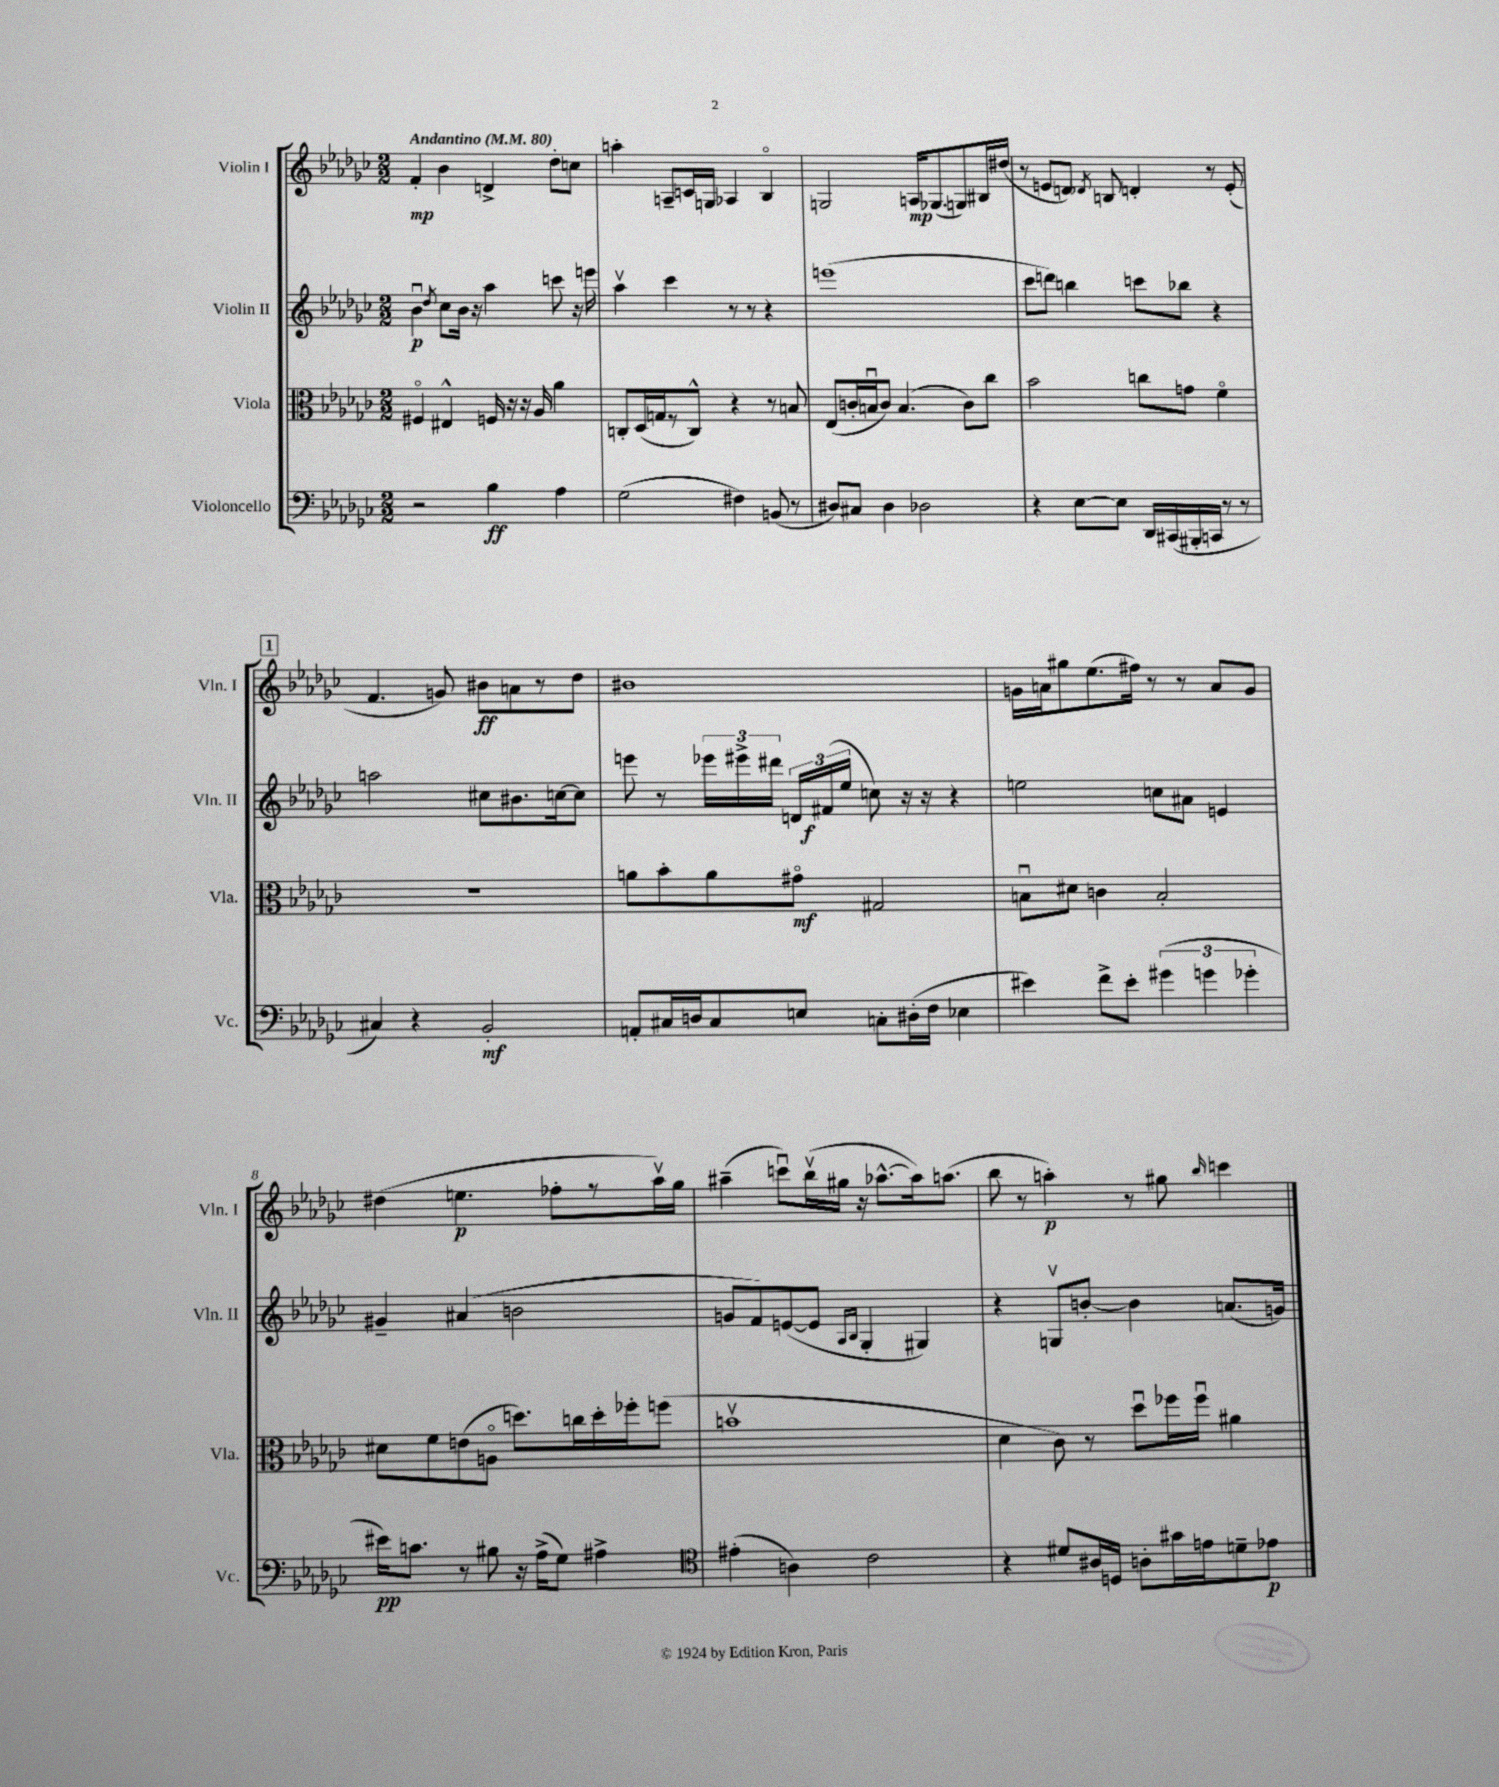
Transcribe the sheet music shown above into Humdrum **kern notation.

**kern	**kern	**kern	**kern
*staff4	*staff3	*staff2	*staff1
*clefF4	*clefC3	*clefG2	*clefG2
*k[b-e-a-d-g-c-]	*k[b-e-a-d-g-c-]	*k[b-e-a-d-g-c-]	*k[b-e-a-d-g-c-]
*M2/2	*M2/2	*M2/2	*M2/2
*MM80	*MM80	*MM80	*MM80
2r	4F#o	4b-u	4f'
.	.	8qdd-	.
.	4E#^^	8cc-	4b-
.	.	16b-	.
.	.	16r	.
4B-	16F	4aa-	4d^
.	16r	.	.
.	16r	.	.
.	16A-	.	.
4A-	4a-	8ccc	8dd-'
.	.	16r	8cc
.	.	16eee	.
=	=	=	=
(2G-	8C'	4aa-v	4aa'
.	(16D-	.	.
.	16G	.	.
.	8r	4ccc-	8A~
.	8C^^)	.	16c
.	.	.	16G
4F#)	4r	8r	4A-
.	.	8r	.
(8BB	8r	4r	4B-o
8r	8B	.	.
=	=	=	=
8D#)	(8E-	(1eee	2G
8C#	16c'	.	.
.	16Bu	.	.
4D#	8c)	.	.
.	(4.B	.	.
2D-	.	.	16A
.	.	.	(8.G-
.	8c)	.	8G)
.	8cc-	.	16B#
.	.	.	(16dd#
=	=	=	=
4r	2b-	8ccc-	8r
.	.	8ddd)	8e
[8E-	.	4bb	8d)
.	.	.	8qd-
8E-]	.	.	8B
16DD-	8cc	8ccc	4d'
(16CC#	.	.	.
16BBB#'	8g	8bb-	.
16CC	.	.	.
8r	4fo	4r	8r
8r	.	.	(8e'
=	=	=	=
4C#)	1r	2aa	4.f
4r	.	.	.
.	.	.	8g)
2BB-'	.	8cc#	8b#
.	.	8.b#	8a
.	.	.	8r
.	.	[16cc	.
.	.	8cc]	8dd-
=	=	=	=
8AA'	8a	8eee	1b#
16C#	8b-'	8r	.
16D	.	.	.
8C#	8a	24eee-	.
.	.	24eee#^	.
.	.	24ddd#	.
8E	8g#o	24d	.
.	.	(24f#	.
.	.	24ee-	.
8C'	2G#	8cc)	.
(16D#'	.	16r	.
16F	.	16r	.
4E-	.	4r	.
=	=	=	=
4e#)	8Bu	2ee	16g
.	.	.	16a
.	8d#	.	8gg#
8f^	4c	.	(8.ee-
8e#'	.	.	.
.	.	.	16ff#)
(6g#	2B'	8cc	8r
.	.	8a#	8r
6g	.	.	.
.	.	4e	8a
6g-'	.	.	.
.	.	.	8g
=	=	=	=
16e#)	8d#	4g#~	(4dd#
8.c	.	.	.
.	8f	.	.
8r	(8e	(4a#	4.ee
8B#	8Ao	.	.
16r	8.dd)	2b	.
(16A-^	.	.	.
8G-)	.	.	8ff-'
.	16cc	.	.
4A#^	16dd'	.	8r
.	16ff-'	.	.
.	(8ff	.	16aa-v)
.	.	.	16gg-
=	=	=	=
*clefC4	*	*	*
(4e#'	1bv	8g	(4aa#~
.	.	8f)	.
4A)	.	([8e	8cccu)
.	.	8e]	(16bb-v
.	.	.	16gg#
.	.	16qqA-	.
.	.	16qqB-	.
2c-	.	4G-'	16r
.	.	.	[8.aa-^^
.	.	4G#)	16aa-])
.	.	.	(8.aa
=	=	=	=
4r	4d-	4r	8bb-
.	.	.	8r
8d#	8c-)	8Gv	4aa')
16A#	8r	[8b'	.
16D	.	.	.
8A'	8dd-u	4b]	8r
16g#	16ff-	.	8gg#
16e	16ff-u	.	.
.	.	.	16qqbb-
8d~	4a#	(8.a	4ccc
8e-	.	.	.
.	.	16g)	.
==	==	==	==
*-	*-	*-	*-
